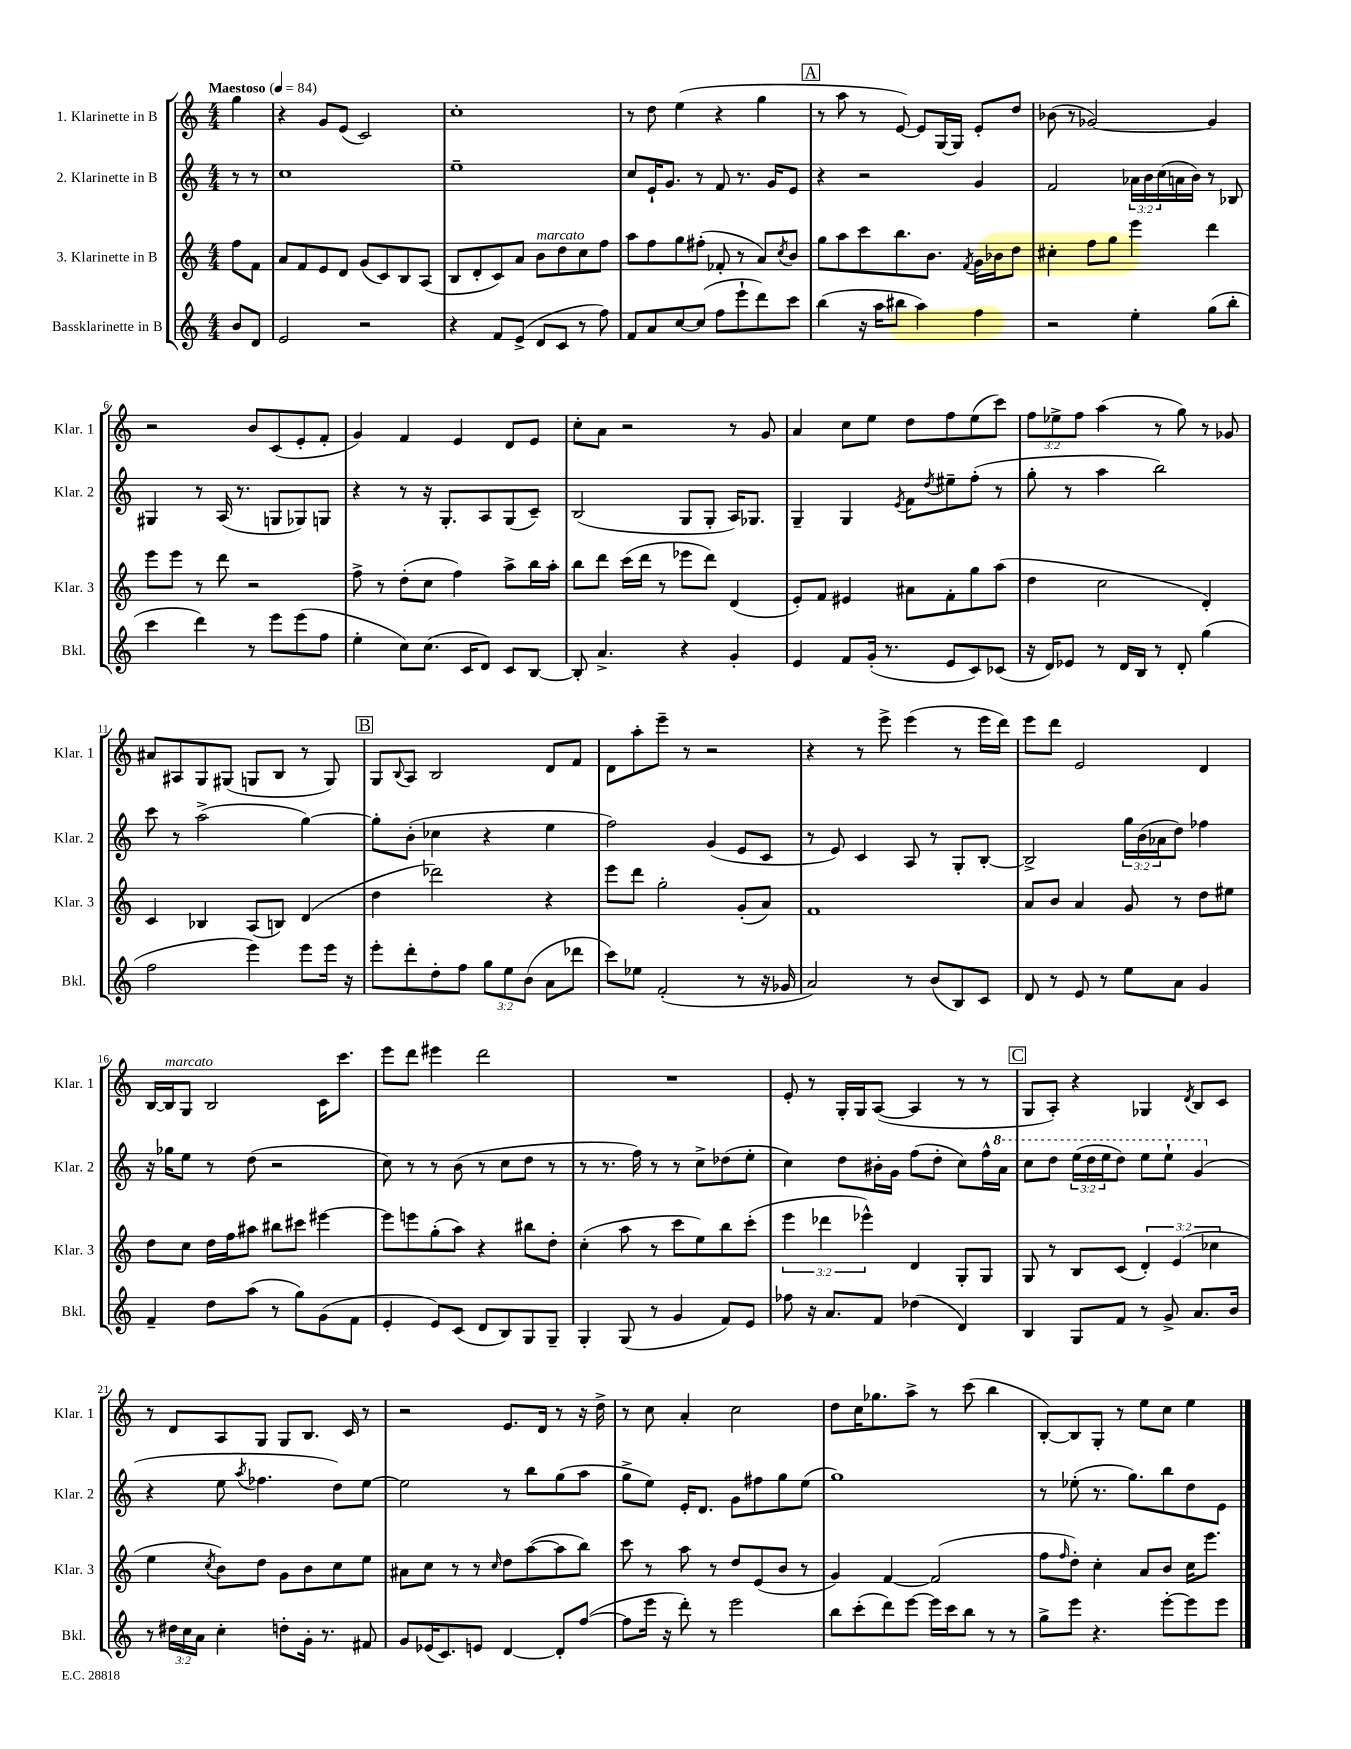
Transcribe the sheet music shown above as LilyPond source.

<<
\new StaffGroup <<
\new Staff = "s0" \with { instrumentName = "1. Klarinette in B" shortInstrumentName = "Klar. 1" } {
    \clef treble \key c \major \numericTimeSignature \time 4/4 \override Staff.TupletNumber.text = #tuplet-number::calc-fraction-text \partial 4 \tempo "Maestoso" 4 = 84
    g''4 |
    r4 g'8 e'8( c'2) |
    c''1-. |
    r8 d''8 e''4( r4 g''4 |
    \mark \markup { \box "A" } r8 a''8 r8 e'8~) e'8 g16~ g16 e'8-. d''8 |
    bes'8( r8 ges'2~) ges'4 |
    r2 b'8 c'8( e'8-. f'8-. |
    g'4) f'4 e'4 d'8 e'8 |
    c''8-. a'8 r2 r8 g'8 |
    a'4 c''8 e''8 d''8 f''8 e''8( c'''8) |
    \tuplet 3/2 { f''8 ees''8-> f''8 } a''4( r8 g''8) r8 ges'8 |
    ais'8 ais8 g8 gis8( g8 b8 r8 g8) |
    \mark \markup { \box "B" } g8 \appoggiatura { b8 } a8 b2 d'8 f'8 |
    d'8 a''8-. e'''8-- r8 r2 |
    r4 r8 e'''8-> e'''4( r8 e'''16 d'''16) |
    e'''8 d'''8 e'2 d'4 |
    b16~ b16^\markup { \italic "marcato" } g8 b2 c'16 c'''8. |
    e'''8 d'''8 eis'''4 d'''2 |
    R1 |
    e'8-. r8 g16-. g16 a8~( a4 r8 r8 |
    \mark \markup { \box "C" } g8 a8-.) r4 ges4 \acciaccatura { d'8 } b8 c'8 |
    r8 d'8 a8 g8 g8 b8. c'16 r8 |
    r2 e'8. d'16 r8 r16 d''16-> |
    r8 c''8 a'4-. c''2 |
    d''8 c''16 ges''8. a''8-> r8 c'''8( b''4 |
    b8~-.) b8 g8-. r8 e''8 c''8 e''4 \bar "|." |
}
\new Staff = "s1" \with { instrumentName = "2. Klarinette in B" shortInstrumentName = "Klar. 2" } {
    \clef treble \key c \major \numericTimeSignature \time 4/4 \override Staff.TupletNumber.text = #tuplet-number::calc-fraction-text \partial 4
    r8 r8 |
    c''1 |
    e''1-- |
    c''8 e'16-! g'8. r8 f'8 r8. g'16 e'8 |
    \mark \markup { \box "A" } r4 r2 g'4 |
    f'2 \tuplet 3/2 { aes'16 b'16 c''16( } a'16 b'16) r8 bes8 |
    gis4 r8 a16( r8. g8 ges8) g8 |
    r4 r8 r16 g8.-. a8 g8( c'8--) |
    b2( g8 g8-. a16) ges8. |
    g4-- g4 \acciaccatura { e'8 } f'8 \acciaccatura { d''8 } eis''8-- f''8-.( r8 |
    g''8-. r8 a''4 b''2) |
    c'''8 r8 a''2->( g''4~) |
    \mark \markup { \box "B" } g''8-. b'8-.( ces''4 r4 e''4 |
    f''2) g'4( e'8 c'8 |
    r8 e'8) c'4 a8 r8 g8-. b8~-. |
    b2-> \tuplet 3/2 { g''16 b'16( aes'16 } d''8) fes''4 |
    r16 ges''16 e''8 r8 d''8( r2 |
    c''8) r8 r8 b'8( r8 c''8 d''8 r8 |
    r8 r8. f''16) r8 r8 c''8-> des''8( e''8-. |
    c''4) d''8 bis'16-. g'16 f''8( d''8-. c''8) f''16-^ \ottava #1 a''16 |
    \mark \markup { \box "C" } c'''8 d'''8 \tuplet 3/2 { e'''16( d'''16 e'''16 } d'''8) e'''8 e'''8-! g''4( \ottava #0 |
    r4 e''8 \acciaccatura { a''8 } fes''4. d''8) e''8~ |
    e''2 r8 b''8 g''8( a''8 |
    g''8-> e''8) e'16-. d'8. g'8 fis''8 g''8 e''8( |
    g''1) |
    r8 ees''8-.( r8. g''8.) b''8 d''8 e'8 \bar "|." |
}
\new Staff = "s2" \with { instrumentName = "3. Klarinette in B" shortInstrumentName = "Klar. 3" } {
    \clef treble \key c \major \numericTimeSignature \time 4/4 \override Staff.TupletNumber.text = #tuplet-number::calc-fraction-text \partial 4
    f''8 f'8 |
    a'8 f'8 e'8 d'8 g'8( c'8) b8 a8( |
    b8 d'8-. c'8) a'8 b'8^\markup { \italic "marcato" } d''8 c''8 f''8 |
    a''8 f''8 g''8 fis''8-.( fes'8-. r8 a'8) \acciaccatura { c''8 } b'8 |
    \mark \markup { \box "A" } g''8 a''8 c'''8 b''8. b'8. \acciaccatura { f'8 } g'16 bes'16 d''8 |
    cis''4-. f''8 g''8 e'''4 d'''4 |
    e'''8 e'''8 r8 d'''8 r2 |
    f''8-> r8 d''8-.( c''8 f''4) a''8-> b''16 a''16-. |
    b''8 d'''8 c'''16( d'''16 r8 ees'''8 d'''8) d'4( |
    e'8-.) f'8 eis'4 ais'8 f'8-. g''8 a''8( |
    d''4 c''2 d'4-.) |
    c'4 bes4 a8( b8) d'4( |
    \mark \markup { \box "B" } d''4 des'''2) r4 |
    e'''8 d'''8 g''2-. g'8-.( a'8) |
    f'1 |
    a'8 b'8 a'4 g'8 r8 d''8 eis''8 |
    d''8 c''8 d''16 f''16 ais''8 bis''8 cis'''8 eis'''4~ |
    eis'''8 e'''8 g''8-.( a''8) r4 bis''8 d''8-. |
    c''4-.( a''8 r8 c'''8 e''8) b''8 c'''8-.( |
    \tuplet 3/2 { e'''4 des'''4 ees'''4-^) } d'4 g8-. g8 |
    \mark \markup { \box "C" } g8 r8 b8 c'8( \tuplet 3/2 { d'4-.) e'4( ces''4 } |
    e''4 \acciaccatura { c''8 } b'8) d''8 g'8 b'8 c''8 e''8 |
    ais'8 c''8 r8 r8 \grace { c''16 } d''8 a''8~( a''8 b''8) |
    c'''8 r8 a''8 r8 d''8 e'8( b'8 r8 |
    g'4) f'4~ f'2( |
    f''8 \grace { f''16 } d''8-.) c''4-. a'8 b'8 c''16 e'''8. \bar "|." |
}
\new Staff = "s3" \with { instrumentName = "Bassklarinette in B" shortInstrumentName = "Bkl." } {
    \clef treble \key c \major \numericTimeSignature \time 4/4 \override Staff.TupletNumber.text = #tuplet-number::calc-fraction-text \partial 4
    b'8 d'8 |
    e'2 r2 |
    r4 f'8 e'8->( d'8 c'8 r8 f''8) |
    f'8 a'8 c''8~ c''8( f''8 e'''8-! d'''8) c'''8 |
    \mark \markup { \box "A" } b''4( r16 a''16 bis''8 a''4) f''4 |
    r2 e''4-. g''8( b''8-. |
    c'''4 d'''4) r8 e'''8 e'''8( f''8 |
    e''4-. c''8) c''8.( c'16 d'8) c'8 b8~ |
    b8-. a'4.-> r4 g'4-. |
    e'4 f'8 g'16-.( r8. e'8 c'8) ces'8( |
    r16 d'16) ees'8 r8 d'16 b16 r8 d'8-. g''4( |
    f''2 e'''4) e'''8 e'''16 r16 |
    \mark \markup { \box "B" } e'''8-. d'''8-. d''8-. f''8 \tuplet 3/2 { g''8 e''8 b'8( } a'8 des'''8 |
    c'''8) ees''8 f'2-.( r8 r16 ges'16 |
    a'2) r8 b'8( b8) c'8 |
    d'8 r8 e'8 r8 e''8 a'8 g'4 |
    f'4-- d''8 a''8( r8 g''8) g'8( f'8 |
    e'4-. e'8) c'8( d'8 b8) g8 g8-- |
    g4-. g8( r8 g'4 f'8) e'8 |
    fes''8 r16 a'8. f'8 des''4( d'4) |
    \mark \markup { \box "C" } b4 g8 f'8 r8 g'8-> a'8. b'16 |
    r8 \tuplet 3/2 { dis''16 c''16 a'16 } c''4-. d''8-. g'16-. r8. fis'8 |
    g'8 ees'16( c'8.) e'8 d'4~ d'8-. f''8~( |
    f''8 e'''16 r16 d'''8-.) r8 e'''2 |
    b''8 c'''8-.( d'''8) e'''8~ e'''16 c'''16 b''8 r8 r8 |
    g''8-> e'''8 r4. e'''8~-. e'''8 e'''8 \bar "|." |
}
>>
>>
